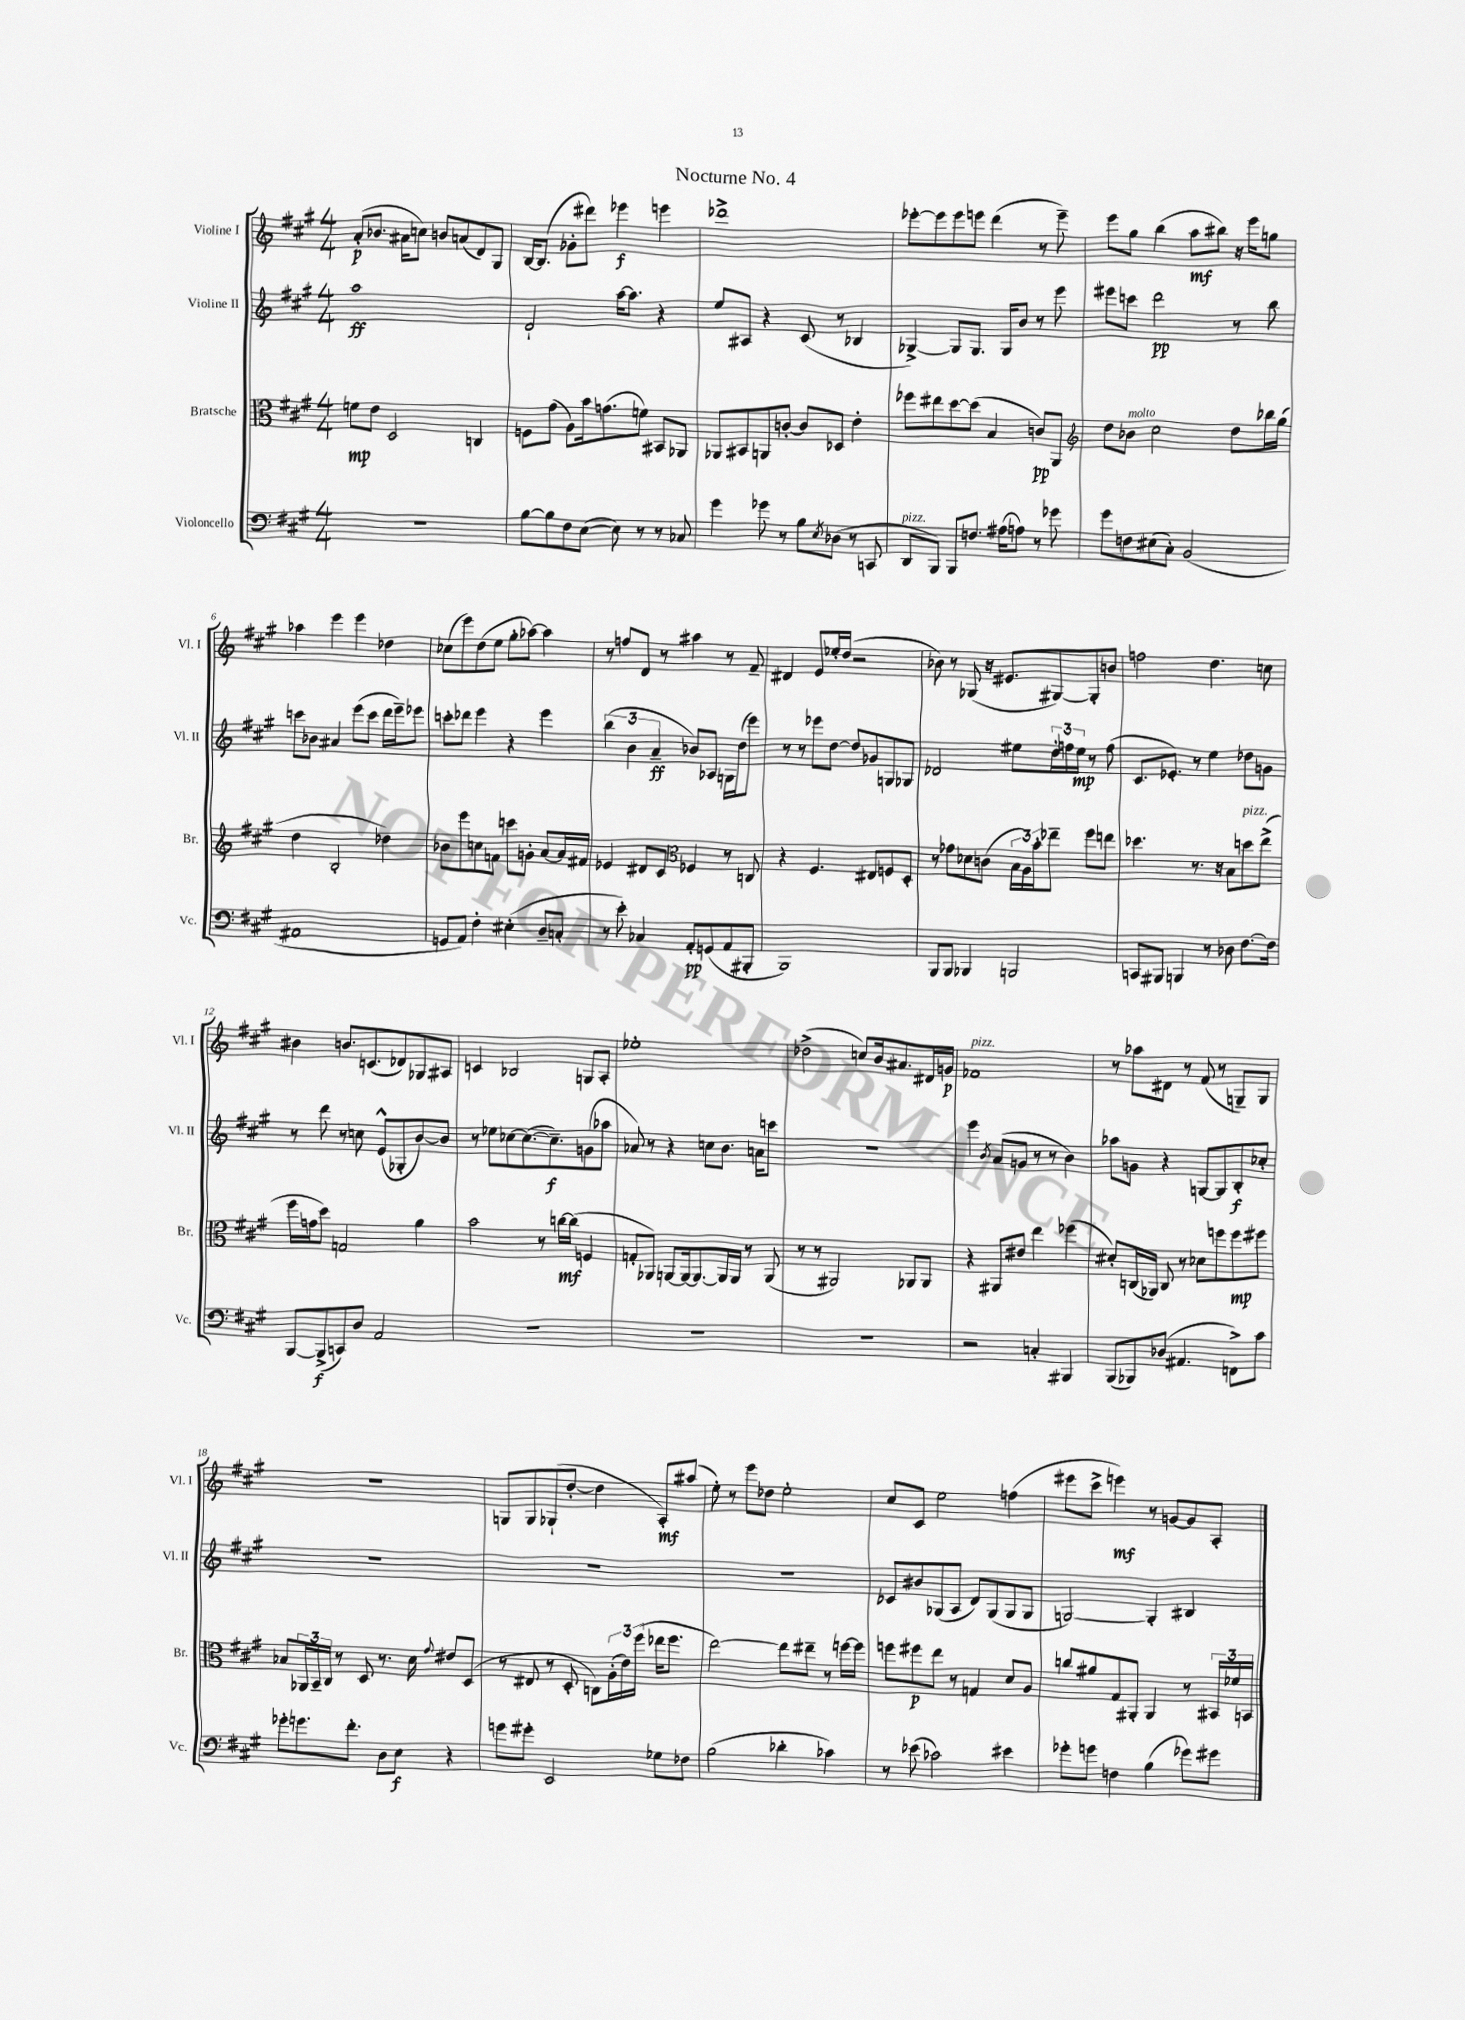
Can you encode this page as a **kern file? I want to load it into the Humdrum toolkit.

**kern	**kern	**kern	**kern
*staff4	*staff3	*staff2	*staff1
*clefF4	*clefC3	*clefG2	*clefG2
*k[f#c#g#]	*k[f#c#g#]	*k[f#c#g#]	*k[f#c#g#]
*M4/4	*M4/4	*M4/4	*M4/4
1r	8f	1aa	(8a'
.	8e	.	8.b-
.	2D	.	.
.	.	.	16a#
.	.	.	8cc)
.	.	.	8b
.	.	.	(8a
.	4C	.	8d)
.	.	.	8G#
=	=	=	=
[8B	8F	2d`	[16B
.	.	.	(8.B]
8B]	(8g#	.	.
8F#	8A)	.	8g-'
([8E	16b	.	8ddd#)
.	(8.g	.	.
8E])	.	[16aa	4eee-
.	.	8.aa]	.
8r	8f)	.	.
8r	8BB#	4r	4eee
8C-	8AA-	.	.
=	=	=	=
4g#	8AA-	8ee	1ddd-^
.	8BB#	8A#	.
8g-	8AA	4r	.
8r	[8c'	.	.
8B	8c]	(8c#	.
8qE	.	.	.
(8D-	8D-	8r	.
8r	4e'	4B-	.
8CC	.	.	.
=	=	=	=
8DD	8ff-	[4G-^)	[8eee-'
8BBB)	8ee#	.	8eee-]
8BBB	[8dd	8G-]	8eee-
8.F	(8dd]	8.G-	8eee
.	4B	.	(4ddd
(16A#	.	16G-	.
8A)	.	8b	.
8r	8c)	8r	8r
8g-	8AA	8eee	8eee~)
=	=	=	=
*	*clefG2	*	*
8g#	8dd	8eee#	8eee
8F	8b-	8ccc	8gg#
(8E#	2cc#	2ddd	(4bb
8C#')	.	.	.
(2BB	.	.	8aa
.	.	.	8bb#)
.	8dd	8r	16r
.	.	.	16eee
.	16bb-	8bb	8gg
.	(16gg#	.	.
=	=	=	=
1AA#	4dd	8ccc	4aa-
.	.	8b-	.
.	2B'	4a#	4eee
.	.	(8eee	4eee
.	.	8ccc	.
.	4dd-)	16ddd	4dd-
.	.	16eee~)	.
.	.	8eee-	.
=	=	=	=
8GG	8b-	8ccc'	(8cc-
8AA)	8eee	8ddd-	8eee)
4F#'	8cc	4eee	(8dd
.	8f	.	8ee
(4E#'	8ccc	4r	8gg#'
.	8g'	.	[8aa-)
8D~	[8a	4eee	4aa-]
8C'	16a]	.	.
.	16f#	.	.
=	=	=	=
8r	4e-	(6bb	8r
8e')	.	.	8ff
.	.	6b	.
4C-	8d#	.	8d
.	.	6a~	.
.	8c#	.	8r
*	*clefC3	*	*
8AA'	4F-	8b-)	4aa#
(8GG	.	8A-	.
8AA	8r	16G	8r
.	.	(16dd	.
8BBB#'	8C	8eee)	8f#~
=	=	=	=
1BBB)	4r	8r	4d#
.	.	8r	.
.	4.F#	8eee-	8e
.	.	[8dd	16ee-'
.	.	.	(16dd
.	.	8dd]	2r
.	8E#	8g-	.
.	8F	8G	.
.	8D'	8G-	.
=	=	=	=
8BBB	8r	2d-	8b-)
8BBB	8g-	.	8r
4BBB-	8d-	.	(8G-
.	(8c	.	16r
.	.	.	8.e#
2BBB	24B	8ee#	.
.	24A)	.	.
.	24b'	.	.
.	8ee-~	24dd'	[8G#)
.	.	24ff	.
.	.	24ee#	.
.	8ff#	8r	8G#']
.	8ee	(8ff	8b
=	=	=	=
8CC	4.dd-	8.c#	2ff
8BBB#	.	.	.
.	.	8.e-')	.
4BBB	.	.	.
.	8.r	8r	.
8r	.	4ee	4.dd
.	16r	.	.
8D-	8B	.	.
[8.F#	8dd	8dd-	.
.	(8ee^	8g	8cc
16F#]	.	.	.
=	=	=	=
[8BBB	16ff#	8r	4b#
.	16g	.	.
(8BBB^]	8dd)	8ddd	.
8CC)	2G	8r	8.b
8D	.	8cc	.
.	.	.	(8.c
2AA	.	(8e^^	.
.	.	8G-'	8d-)
.	4a	[8b)	8G-
.	.	8b]	8A#
=	=	=	=
1r	2b	8r	4c
.	.	8ee-	.
.	.	[8cc-	2B-
.	.	(8.cc-_	.
.	8r	.	.
.	.	8.cc-~])	.
.	[16cc	.	.
.	(16cc]	.	.
.	4F	(8g	8G
.	.	8aa-	8A'
=	=	=	=
1r	8G'	8a-)	1ee-'
.	8AA-)	8r	.
.	[8AA	4r	.
.	16AA_	.	.
.	8.AA_	.	.
.	.	8cc	.
.	16AA]	8.b	.
.	16AA	.	.
.	8r	.	.
.	.	16a	.
.	(8AA	8ccc	.
=	=	=	=
1r	8r	1r	(2dd-^
.	8r	.	.
.	2AA#)	.	.
.	.	.	8cc)
.	.	.	16b
.	.	.	8.a#
.	8AA-	.	.
.	8AA-	.	16d#
.	.	.	16g
=	=	=	=
2r	4r	4eee	1f-
.	.	8qb	.
.	8AA#	(8a	.
.	8e#	8g	.
4C'	4ee	8r	.
.	.	8r	.
4BBB#	(4ff-	4b)	.
=	=	=	=
(8BBB	8d#')	8aa-	8r
8BBB-)	(16C	8g	8aa-
.	16AA-)	.	.
(8D-	8C	4r	8d#
4.AA#	8r	.	8r
.	8d-	[8G	(8f#
.	8ff	8G]	8r
8FF^)	8ff	8B'	8G~)
8c#	8ff#	8cc-'	8G
=	=	=	=
8g-'	8B-	1r	1r
8.g	24AA-	.	.
.	24BB~	.	.
.	24C#	.	.
.	8r	.	.
8.f#'	.	.	.
.	8D	.	.
8D	8.r	.	.
8E	.	.	.
.	16d	.	.
.	8qqg#	.	.
4r	8e#	.	.
.	(8D	.	.
=	=	=	=
8g	8r	1r	8G
8g#'	8E#	.	8G
2EE	8r	.	(8G-`
.	8D'	.	[8dd'
.	8C)	.	4dd]
.	(24A'	.	.
.	24e)	.	.
.	(24ff#	.	.
8G-	16ee-	.	8A')
.	8.ff#	.	.
8F-	.	.	(8aa#
=	=	=	=
(2B	[2ee)	1r	8ee')
.	.	.	8r
.	.	.	8eee
.	.	.	8dd-
4d-'	8ee]	.	2ee'
.	8ee#~	.	.
4c-)	8r	.	.
.	[16ff	.	.
.	16ff]	.	.
=	=	=	=
8r	8ff	8c-	8cc#
(8e-	8ff#	8b#	8c#
2c-)	8ee	(8G-	2ee
.	8r	8A	.
.	4G	8d)	.
.	.	(8G-	.
4e#	8d	8G-	(4ff
.	8A	8G-	.
=	=	=	=
8g-'	8cc	[2G)	8eee#
8g	8a#	.	8ccc#^
4F	8G#	.	4eee)
.	8AA#'	.	.
(4B	4AA#	4G']	8r
.	.	.	[8g
8g-)	8r	4B#	8g]
8g#	24BB#	.	8A'
.	24f-	.	.
.	24BB	.	.
==	==	==	==
*-	*-	*-	*-
